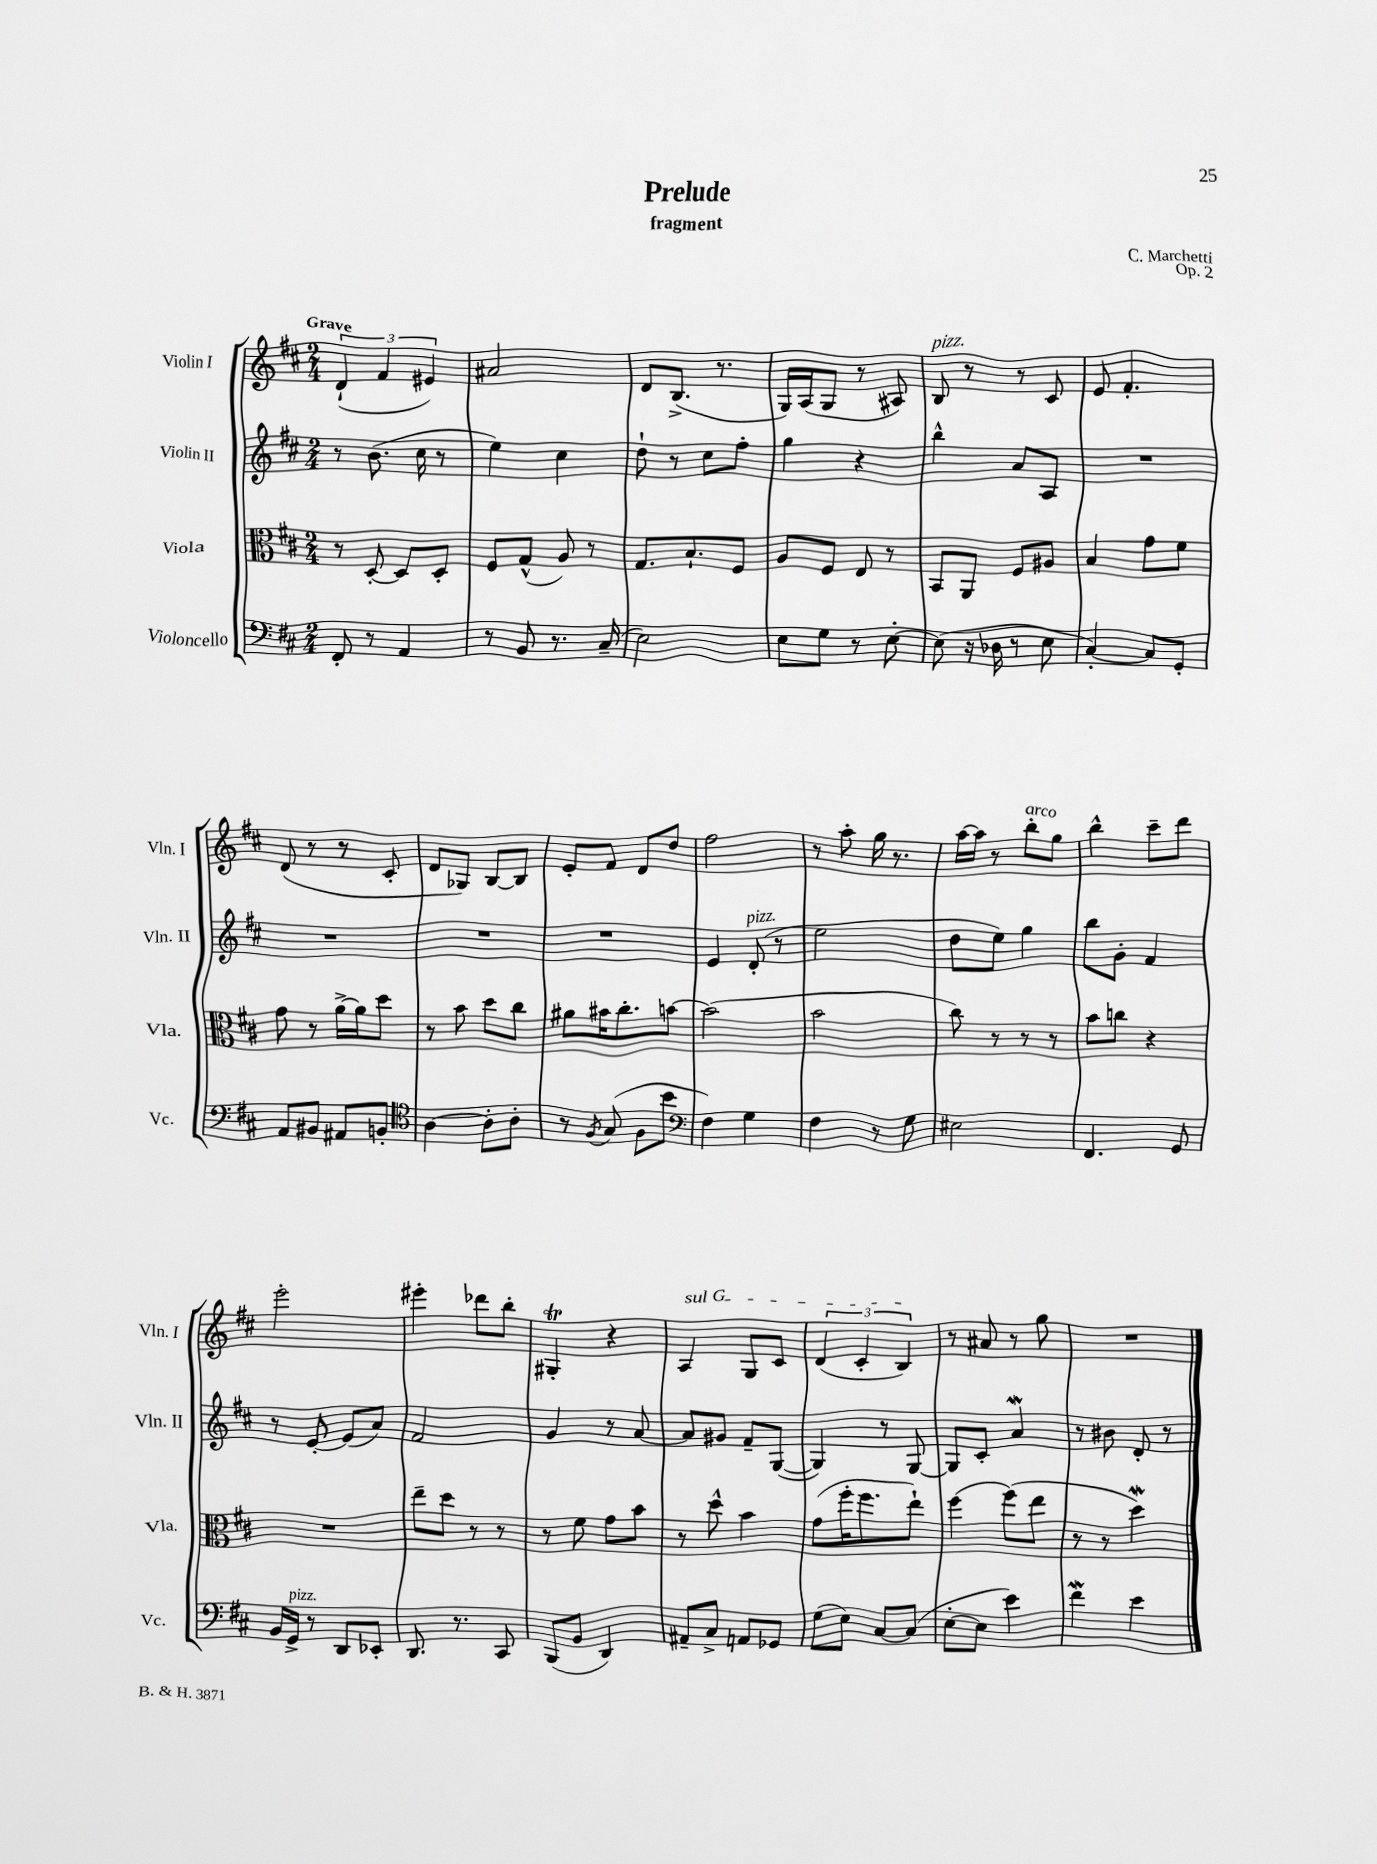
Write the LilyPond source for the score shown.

\header { title = "Prelude" composer = "C. Marchetti" subtitle = "fragment" opus = "Op. 2" }
<<
\new StaffGroup <<
\new Staff = "s0" \with { instrumentName = "Violin I" shortInstrumentName = "Vln. I" } {
    \clef treble \key d \major \numericTimeSignature \time 2/4 \tempo "Grave"
    \tuplet 3/2 { d'4-!( fis'4 eis'4) } |
    ais'2 |
    d'8 b8.->( r8. |
    g16) a16( g8 r8 ais8) |
    b8^\markup { \italic "pizz." } r8 r8 cis'8 |
    e'8 fis'4.-. |
    d'8( r8 r8 cis'8-. |
    d'8 ges8) b8~ b8 |
    e'8-. fis'8 d'8 d''8 |
    fis''2 |
    r8 a''8-. g''16 r8. |
    a''16~ a''16 r8 b''8-.^\markup { \italic "arco" } g''8 |
    b''4-^ cis'''8-- d'''8 |
    e'''2-. |
    eis'''4-. des'''8 b''8-. |
    gis4-.\trill r4 |
    \once \override TextSpanner.bound-details.left.text = \markup { \italic "sul G" } a4\startTextSpan g8 cis'8 |
    \tuplet 3/2 { d'4( cis'4-. b4\stopTextSpan) } |
    r8 ais'8 r8 g''8 |
    R2 \bar "|." |
}
\new Staff = "s1" \with { instrumentName = "Violin II" shortInstrumentName = "Vln. II" } {
    \clef treble \key d \major \numericTimeSignature \time 2/4
    r8 b'8.( cis''16 r8 |
    e''4) cis''4 |
    d''8-! r8 cis''8 fis''8-. |
    g''4 r4 |
    b''4-^ a'8 a8 |
    R2 |
    R2 |
    R2 |
    R2 |
    e'4 d'8-.^\markup { \italic "pizz." }( r8 |
    e''2 |
    d''8 e''8) g''4 |
    b''8 g'8-. fis'4 |
    r8 e'8~-. e'8( a'8) |
    fis'2 |
    g'4 r8 a'8~ |
    a'8 gis'8 fis'8-- g8~( |
    g4) r8 g8~ |
    g8 cis'8-. a'4\mordent |
    r8 bis'8 d'8-. r8 \bar "|." |
}
\new Staff = "s2" \with { instrumentName = "Viola" shortInstrumentName = "Vla." } {
    \clef alto \key d \major \numericTimeSignature \time 2/4
    r8 d8~-. d8 d8-. |
    fis8 g8-^( a8) r8 |
    g8. b8.-! fis8 |
    a8 fis8 e8 r8 |
    b,8 a,8 fis8 ais8 |
    b4 g'8 fis'8 |
    g'8 r8 a'16~-> a'16 d''8 |
    r8 b'8 d''8 cis''8 |
    ais'8 bis'16 cis''8.-. b'8~ |
    b'2( |
    b'2 |
    cis''8) r8 r8 r8 |
    b'8 c''8 r4 |
    R2 |
    e''8-- d''8 r8 r8 |
    r8 fis'8 g'8 b'8 |
    r8 d''8-^ b'4 |
    g'8( fis''16-. fis''8. e''8-!) |
    fis''4~ fis''8( e''8 |
    r8 r8 d''4\mordent) \bar "|." |
}
\new Staff = "s3" \with { instrumentName = "Violoncello" shortInstrumentName = "Vc." } {
    \clef bass \key d \major \numericTimeSignature \time 2/4
    fis,8-. r8 a,4 |
    r8 b,8 r8. cis16--( |
    e2) |
    e8 g8 r8 e8~-. |
    e8( r16 des16 r8 e8 |
    cis4~-.) cis8 g,8-. |
    a,8 bis,8 ais,8 b,8-. |
    \clef tenor a4~ a8-. a8-. |
    r8 \acciaccatura { fis8 } g8( fis8 b'8 |
    \clef bass fis4) g4 |
    fis4 r8 g8 |
    eis2 |
    fis,4. g,8 |
    b,16 g,16->^\markup { \italic "pizz." } r8 d,8 ees,8-. |
    d,8. r8. cis,8 |
    b,,8( b,8 d,4) |
    ais,8-- cis8-> a,8 ges,8 |
    g8( e8) cis8~ cis8( |
    e8~-. e8 e'4) |
    fis'4\mordent e'4 \bar "|." |
}
>>
>>
\layout { \context { \Score \remove "Bar_number_engraver" } }
